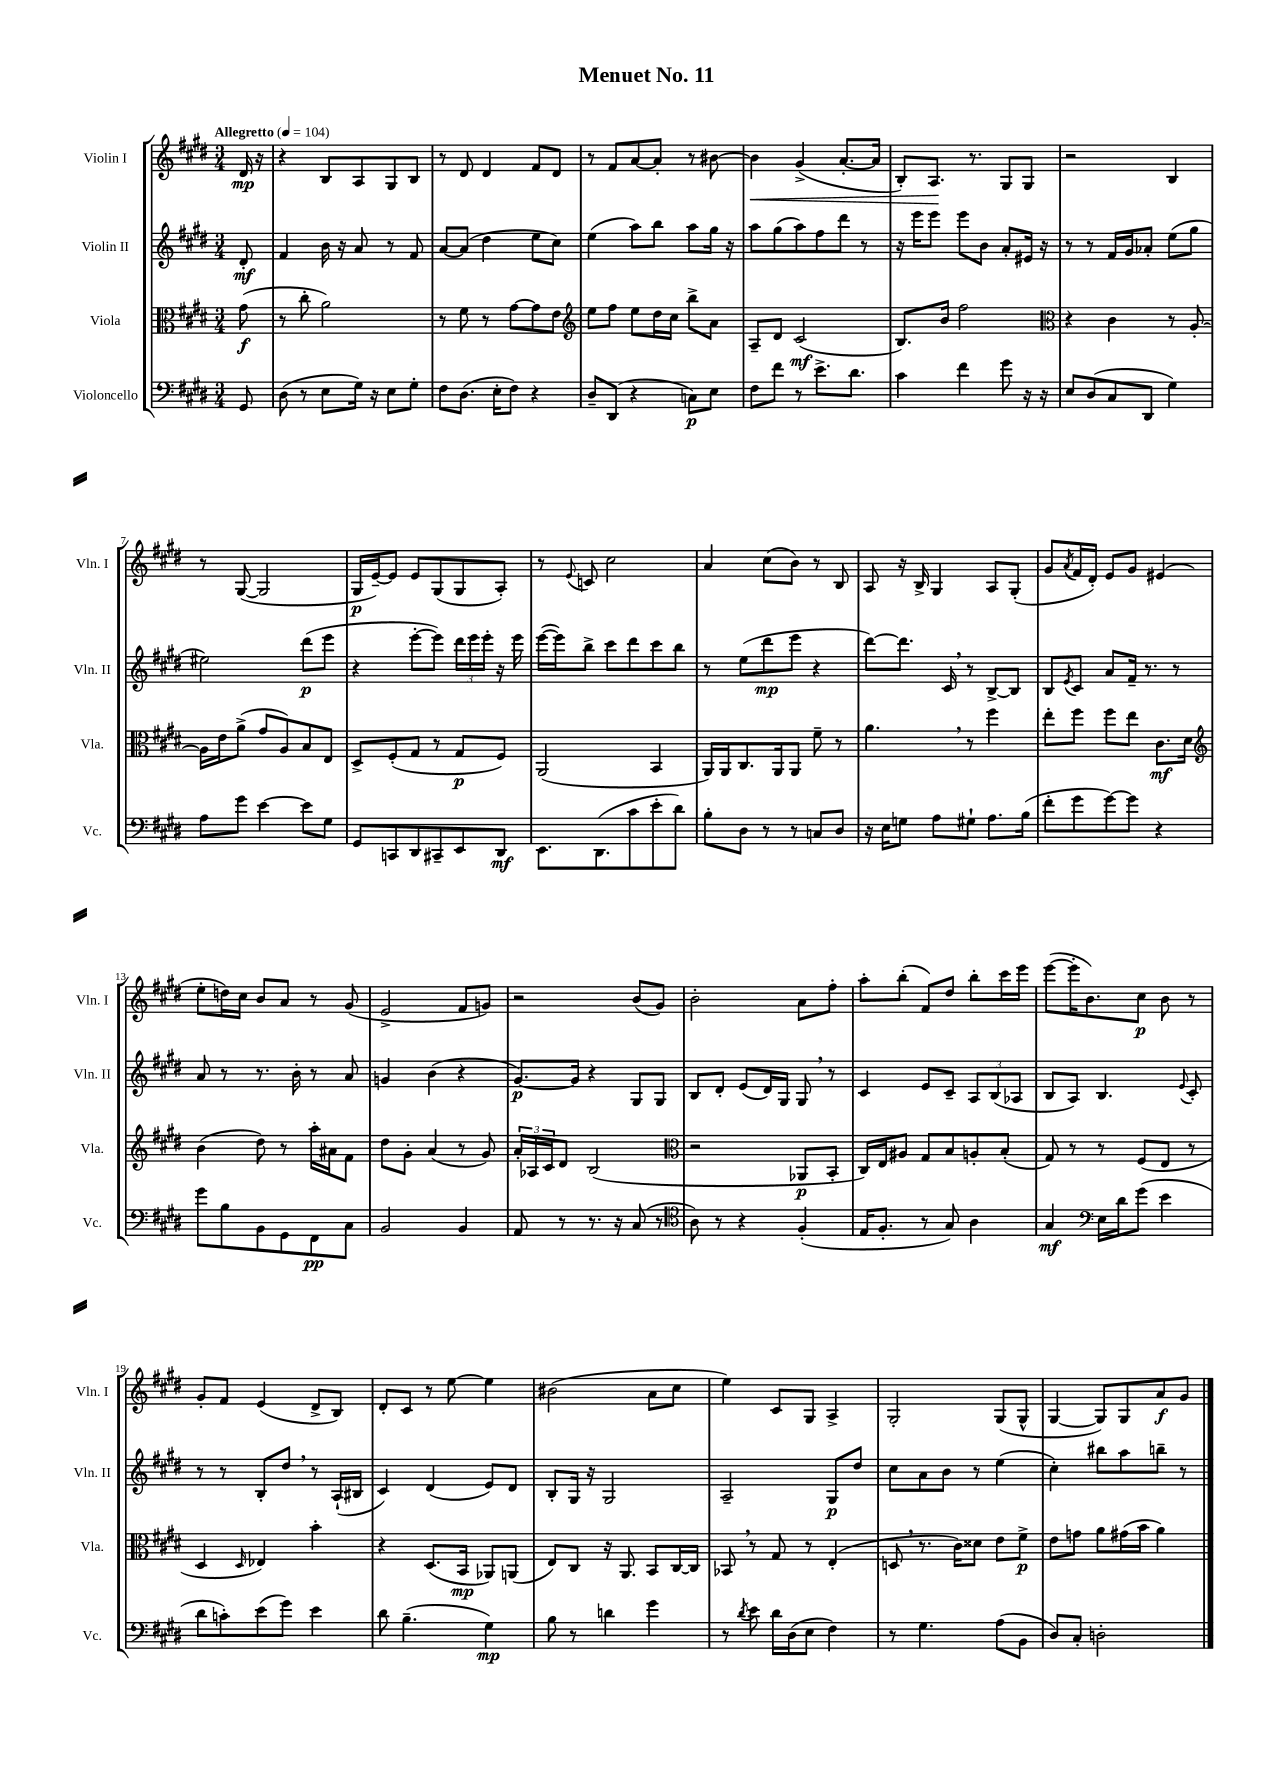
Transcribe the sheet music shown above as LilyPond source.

\header { title = "Menuet No. 11" }
<<
\new StaffGroup <<
\new Staff = "s0" \with { instrumentName = "Violin I" shortInstrumentName = "Vln. I" } {
    \clef treble \key e \major \numericTimeSignature \time 3/4 \partial 8 \tempo "Allegretto" 4 = 104
    dis'16\mp r16 |
    r4 b8 a8 gis8 b8 |
    r8 dis'8 dis'4 fis'8 dis'8 |
    r8 fis'8 a'8~ a'8-. r8 bis'8~ |
    bis'4\< gis'4->( a'8.~-. a'16 |
    b8-.) a8.\! r8. gis8 gis8 |
    r2 b4 |
    r8 gis8~( gis2 |
    gis16\p e'16~--) e'8 e'8 gis8( gis8 a8-.) |
    r8 \appoggiatura { e'8 } c'8 cis''2 |
    a'4 cis''8( b'8) r8 b8 |
    a8 r16 b16-> gis4 a8 gis8-.( |
    gis'8 \acciaccatura { a'8 } fis'16 dis'16-.) e'8 gis'8 eis'4( |
    e''8-. d''16) cis''16 b'8 a'8 r8 gis'8( |
    e'2-> fis'8 g'8) |
    r2 b'8( gis'8) |
    b'2-. a'8 fis''8-. |
    a''8-. b''8-.( fis'8) dis''8 b''8-. cis'''16 e'''16 |
    e'''8~( e'''16-. b'8.) cis''8\p b'8 r8 |
    gis'8-. fis'8 e'4( dis'8-> b8) |
    dis'8-. cis'8 r8 e''8~ e''4 |
    bis'2( a'8 cis''8 |
    e''4) cis'8 gis8 a4-> |
    gis2-. gis8( gis8-^ |
    gis4~ gis8) gis8 a'8\f gis'8 \bar "|." |
}
\new Staff = "s1" \with { instrumentName = "Violin II" shortInstrumentName = "Vln. II" } {
    \clef treble \key e \major \numericTimeSignature \time 3/4 \partial 8
    dis'8-.\mf |
    fis'4 b'16 r16 a'8 r8 fis'8 |
    a'8~ a'8( dis''4 e''8 cis''8) |
    e''4( a''8) b''8 a''8 gis''16 r16 |
    a''8 gis''8( a''8) fis''8 dis'''8 r8 |
    r16 e'''16 e'''8 e'''8 b'8 a'8-. eis'16 r16 |
    r8 r8 fis'16 gis'16 aes'8-. e''8( gis''8 |
    eis''2) dis'''8\p( e'''8 |
    r4 e'''8~-. e'''8) \tuplet 3/2 { dis'''16 e'''16 e'''16-. } r16 e'''16 |
    e'''16~( e'''16) b''8-> cis'''8 dis'''8 cis'''8 b''8 |
    r8 e''8( dis'''8\mp e'''8 r4 |
    dis'''8~) dis'''8. cis'16 \breathe r8 b8~-> b8 |
    b8 \acciaccatura { e'8 } cis'8 a'8 fis'16-- r8. r8 |
    a'8 r8 r8. b'16-. r8 a'8 |
    g'4 b'4( r4 |
    gis'8.~\p) gis'16 r4 gis8 gis8 |
    b8 dis'8-. e'8( dis'16) gis16 gis8 \breathe r8 |
    cis'4 e'8 cis'8-- \tuplet 3/2 { a8 b8( aes8 } |
    b8 a8) b4. \appoggiatura { e'8 } cis'8-. |
    r8 r8 b8-. dis''8 \breathe r8 a16-!( bis16 |
    cis'4) dis'4( e'8) dis'8 |
    b8-. gis16 r16 gis2 |
    a2-- gis8\p dis''8 |
    cis''8 a'8 b'8 r8 e''4( |
    cis''4-.) bis''8 a''8 b''8-- r8 \bar "|." |
}
\new Staff = "s2" \with { instrumentName = "Viola" shortInstrumentName = "Vla." } {
    \clef alto \key e \major \numericTimeSignature \time 3/4 \partial 8
    gis'8\f( |
    r8 cis''8-. a'2) |
    r8 fis'8 r8 gis'8~ gis'8 e'8 |
    \clef treble e''8 fis''8 e''8 dis''16 cis''16 b''8-> a'8 |
    a8-- dis'8 cis'2\mf( |
    b8.) b'16 fis''2 |
    \clef alto r4 cis'4 r8 a8~-. |
    a16 e'16 a'8->( gis'8 a8) b8 e8 |
    dis8-> fis8-.( gis8 r8 gis8\p fis8) |
    a,2( b,4 |
    a,16) a,16 cis8. a,16 a,8 fis'8-- r8 |
    a'4. \breathe r8 fis''4 |
    e''8-. fis''8 fis''8 e''8 cis'8.\mf dis'16 |
    \clef treble b'4( dis''8) r8 a''16-. ais'16 fis'8 |
    dis''8 gis'8-. a'4( r8 gis'8) |
    \tuplet 3/2 { a'16-. aes16 cis'16 } dis'8 b2( |
    \clef alto r2 aes,8\p b,8-. |
    cis16) e16 ais8 gis8 b8 a8-. b8-.( |
    gis8) r8 r8 fis8( e8 r8 |
    dis4 \grace { dis16 } ees4) b'4-. |
    r4 dis8.( b,16\mp aes,8) a,8( |
    e8) cis8 r16 a,8. b,8 cis16~ cis16 |
    bes,8 \breathe r8 gis8 r8 e4-.( |
    d8 \breathe r8. cis'16) disis'8 e'8 fis'8->\p |
    e'8 g'8 a'8 gis'16( b'16 a'4) \bar "|." |
}
\new Staff = "s3" \with { instrumentName = "Violoncello" shortInstrumentName = "Vc." } {
    \clef bass \key e \major \numericTimeSignature \time 3/4 \partial 8
    gis,8 |
    dis8( r8 e8 gis16) r16 e8 gis8-. |
    fis8 dis8.( e16-. fis8) r4 |
    dis8-- dis,8( r4 c8\p) e8 |
    fis8 fis'8 r8 e'8.-> dis'8. |
    cis'4 fis'4 gis'8 r16 r16 |
    e8 dis8( cis8 dis,8 gis4) |
    a8 gis'8 e'4~ e'8 gis8 |
    gis,8 c,8 dis,8 cis,8-- e,8 dis,8\mf |
    e,8. dis,8.( cis'8 e'8-. dis'8) |
    b8-. dis8 r8 r8 c8 dis8 |
    r16 e16 g8 a8 gis8-! a8. b16( |
    fis'8-. gis'8 gis'8~) gis'8 r4 |
    gis'8 b8 b,8 gis,8 fis,8\pp cis8 |
    b,2 b,4 |
    a,8 r8 r8. r16 cis8( r8 |
    \clef tenor a8) r8 r4 fis4-.( |
    e16 fis8.-. r8 gis8) a4 |
    gis4\mf \clef bass e16 dis'16 gis'8( e'4 |
    dis'8 c'8-.) e'8( gis'8) e'4 |
    dis'8 b4.--( gis4\mp) |
    b8 r8 d'4 gis'4 |
    r8 \acciaccatura { dis'8 } e'8 dis'16 dis16( e8 fis4) |
    r8 gis4. a8( b,8 |
    dis8) cis8-. d2-. \bar "|." |
}
>>
>>
